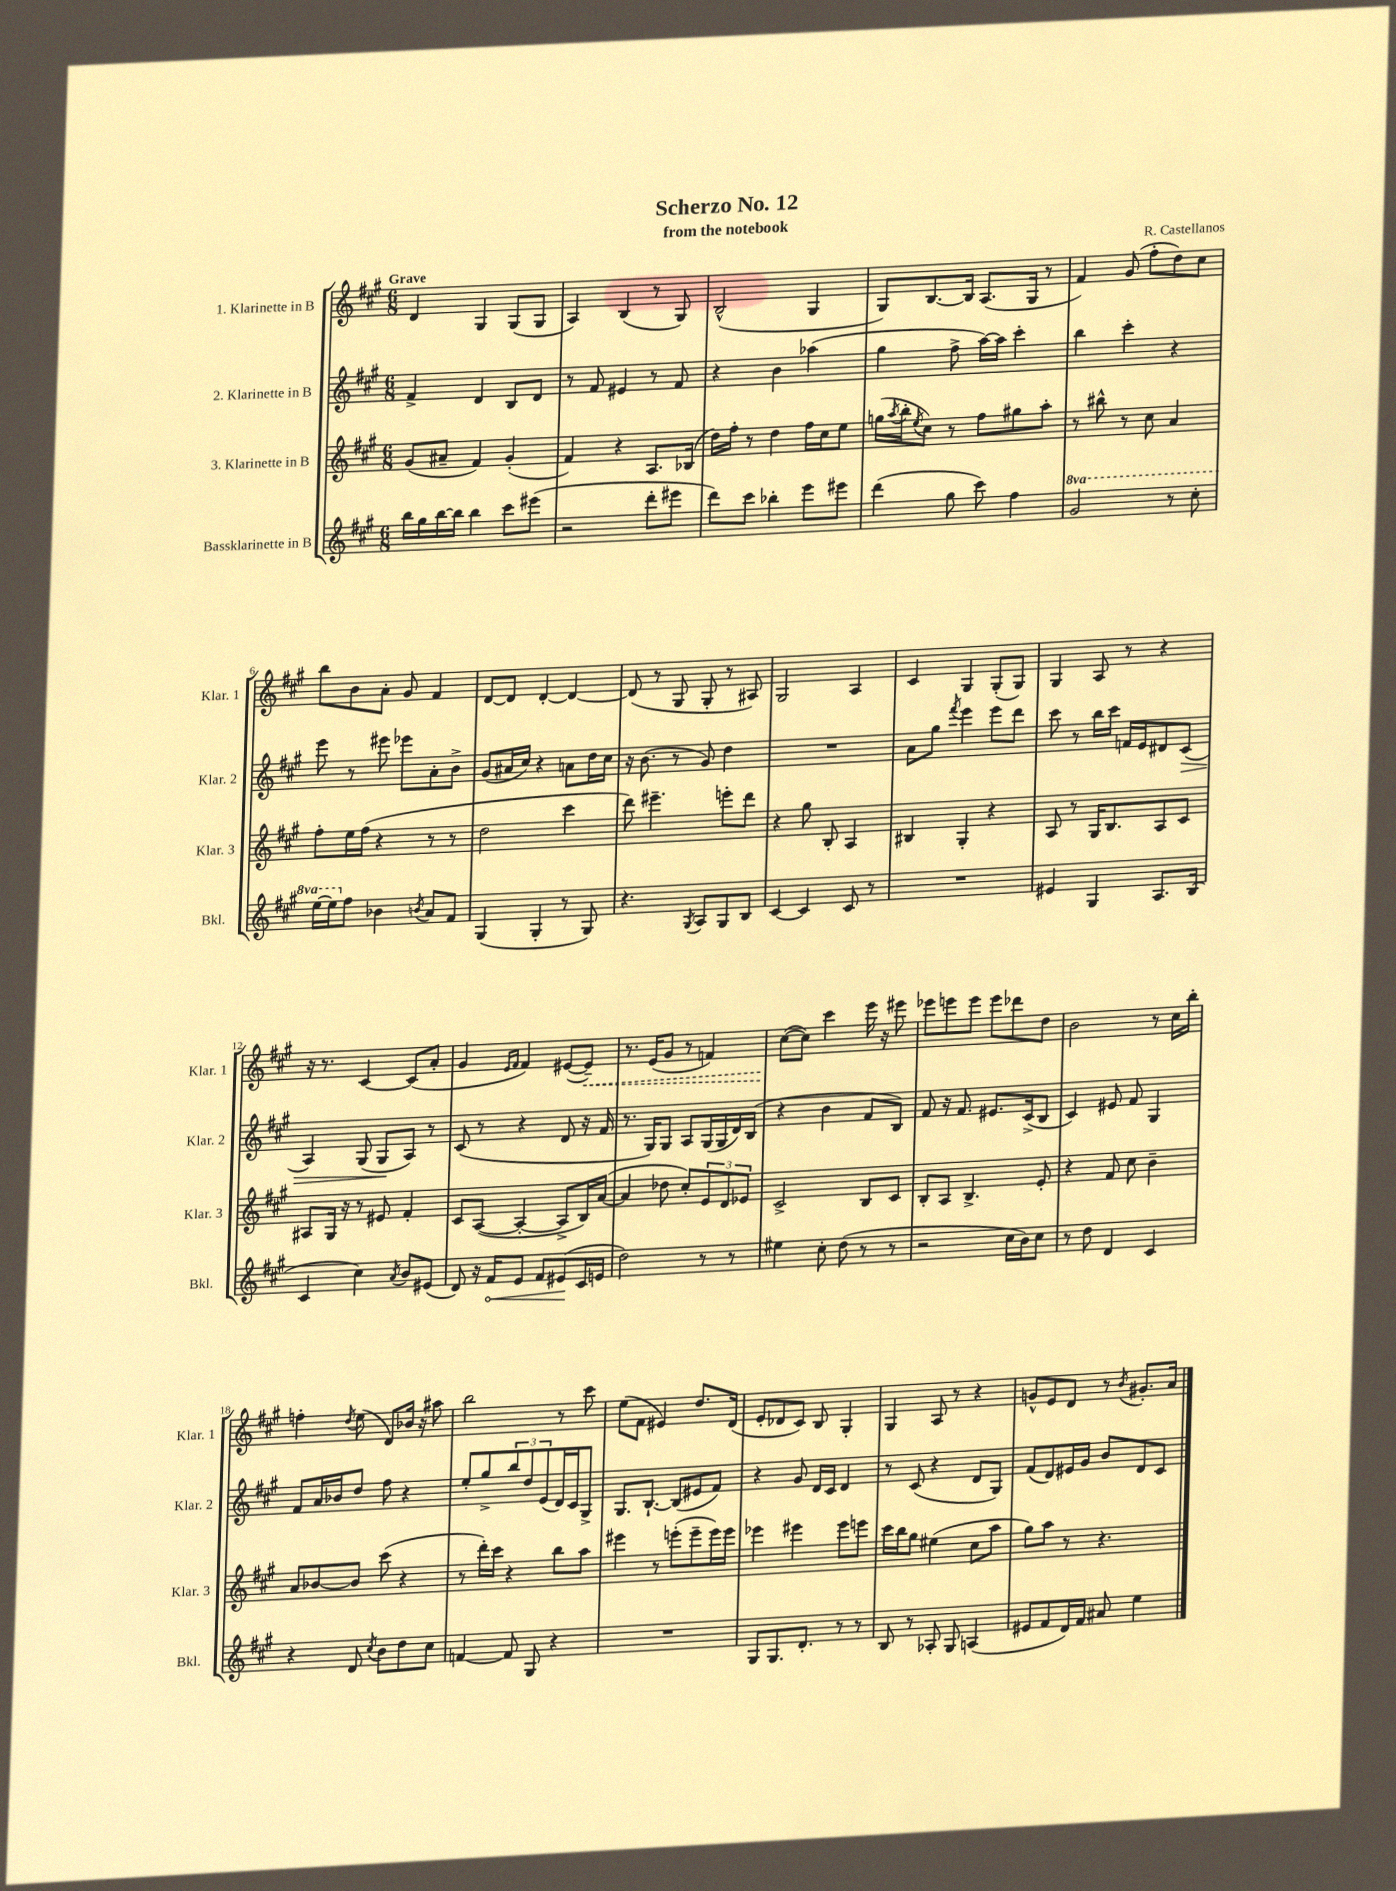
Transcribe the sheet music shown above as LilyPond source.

\header { title = "Scherzo No. 12" composer = "R. Castellanos" subtitle = "from the notebook" }
<<
\new StaffGroup <<
\new Staff = "s0" \with { instrumentName = "1. Klarinette in B" shortInstrumentName = "Klar. 1" } {
    \clef treble \key a \major \numericTimeSignature \time 6/8 \tempo "Grave"
    d'4 gis4 gis8( gis8 |
    a4) b4( r8 gis8) |
    b2-^( gis4 |
    gis8) b8.~ b16 a8.( gis16 r8 |
    fis'4) gis'8( fis''8-. d''8) cis''8 |
    b''8 b'8 a'8-. gis'8 fis'4 |
    d'8~ d'8 d'4~-. d'4~ |
    d'8( r8 gis8 gis8-. r8 ais8) |
    gis2 a4 |
    cis'4 gis4 gis8-.( gis8) |
    gis4 a8 r8 r4 |
    r16 r8. cis'4~ cis'8( a'8-. |
    gis'4 \grace { e'16 fis'16 } fis'4) eis'8~( \once \override Hairpin.style = #'dashed-line eis'8--\<) |
    r8. e'16( gis'8 r8 f'4) |
    cis''8~\!( cis''8) cis'''4 e'''16 r16 eis'''8 |
    ees'''8 e'''8 e'''8 e'''8 des'''8 d''8 |
    b'2 r8 cis''16 b''16-. |
    f''4-. \acciaccatura { d''8 } e''8( d'8) bes'16 r16 ais''8 |
    b''2 r8 cis'''8 |
    e''8( fis'8 eis'4) d''8. d'16( |
    e'8-. des'8 cis'8) b8 gis4-. |
    gis4 a8 r8 r4 |
    g'8-^ e'8 d'8 r8 \acciaccatura { b'8 } gis'8.-. a'16 \bar "|." |
}
\new Staff = "s1" \with { instrumentName = "2. Klarinette in B" shortInstrumentName = "Klar. 2" } {
    \clef treble \key a \major \numericTimeSignature \time 6/8
    fis'4-> d'4 b8 d'8 |
    r8 fis'8 eis'4 r8 fis'8 |
    r4 b'4 aes''4( |
    gis''4 fis''8-> a''16~) a''16 cis'''4-. |
    b''4 cis'''4-. r4 |
    e'''8 r8 eis'''8 ees'''8 a'8-. b'8-> |
    gis'8( ais'16 cis''16) r4 a'8 d''16 cis''16 |
    r16 b'8.( r8 gis'8) d''4 |
    R2. |
    a'8 gis''8 \acciaccatura { fis'''8 } e'''4 e'''8 d'''8 |
    cis'''8 r8 b''16 cis'''16 f'16 e'16 dis'8 cis'8\>( |
    a4) gis8( gis8\! a8) r8 |
    cis'8( r8 r4 d'8 r16 fis'16 |
    r8. gis16) gis8 a8 gis16( gis16 d'16) b16( |
    r4 b'4 fis'8 b8) |
    fis'8 r16 fis'8. eis'8. cis'16->( b8 |
    cis'4) eis'8 fis'8 gis4 |
    fis'8 a'16 bes'16 d''8 fis''8 r4 |
    e''8-. gis''8-> \tuplet 3/2 { b''8 d''8 e'8( } d'16) cis'16 gis8-> |
    gis8. b8.~-! b8( eis'8 fis'8) |
    r4 gis'8 d'16 cis'16 d'4 |
    r8 cis'8( r4 d'8 gis8) |
    fis'8( d'8) eis'16 gis'16 b'8 d'8 cis'8 \bar "|." |
}
\new Staff = "s2" \with { instrumentName = "3. Klarinette in B" shortInstrumentName = "Klar. 3" } {
    \clef treble \key a \major \numericTimeSignature \time 6/8
    gis'8( ais'8-- fis'4) gis'4-.( |
    fis'4) r4 a8. bes16( |
    d''16) fis''16-. r8 d''4 fis''16 cis''16 e''8 |
    g''16( \acciaccatura { a''8 } b''16-. \acciaccatura { e''8 } cis''8) r8 fis''8 gis''8 a''8-. |
    r8 bis''8-^ r8 cis''8 a'4 |
    fis''8-. e''16 fis''16( r4 r8 r8 |
    d''2 cis'''4 |
    d'''8) eis'''4.-- e'''8-. d'''8 |
    r4 gis''8 b8-. a4 |
    bis4 gis4-. r4 |
    a8 r8 gis16 b8. a8 cis'8 |
    ais8 gis16 r16 r8 eis'8 fis'4-. |
    cis'8 a8~( a4~-. a8-> b16) a'16~( |
    a'4 des''8 cis''8-.) \tuplet 3/2 { e'8 d'8 ees'8 } |
    cis'2-> b8 cis'8 |
    b8-. a8 b4.-> e'8-. |
    r4 fis'8 cis''8 b'4-- |
    a'8 bes'8~ bes'8 cis'''8( r4 |
    r8 d'''16-.) cis'''16 r4 b''8 a''8 |
    eis'''4 r8 e'''8-.( e'''8-- e'''16) e'''16 |
    ees'''4 eis'''4 eis'''8 e'''8 |
    cis'''16 b''16 gis''8 eis''4( cis''8 a''8 |
    gis''8) a''8 r8 r4. \bar "|." |
}
\new Staff = "s3" \with { instrumentName = "Bassklarinette in B" shortInstrumentName = "Bkl." } {
    \clef treble \key a \major \numericTimeSignature \time 6/8 \set Staff.ottavationMarkups = #ottavation-simple-ordinals
    b''16 gis''16 b''16~ b''16 b''4 cis'''8 eis'''8( |
    r2 d'''8-. eis'''8 |
    d'''8) cis'''8 bes''4-. e'''8 eis'''8 |
    d'''4( gis''8 cis'''8) fis''4 |
    \ottava #1 gis''2 r8 cis'''8-. |
    e'''16~ e'''16 \ottava #0 fis''8 bes'4 \acciaccatura { b'8 } a'8 fis'8 |
    gis4( gis4-. r8 gis8) |
    r4. \acciaccatura { gis8 } a8 gis8 b8 |
    cis'4~ cis'4 cis'8 r8 |
    R2. |
    eis'4 gis4 a8. b16( |
    cis'4 cis''4) \acciaccatura { a'8 } b'8 eis'8( |
    d'8) r16 \once \override Hairpin.circled-tip = ##t fis'16\< e'8 fis'8 eis'8\!( cis'16 e'16 |
    d''2) r8 r8 |
    eis''4 cis''8-. d''8( r8 r8 |
    r2 cis''16 b'16) cis''8 |
    r8 d''8 d'4 cis'4 |
    r4 d'8 \acciaccatura { cis''8 } b'8 d''8 cis''8 |
    f'4~ f'8 gis8 r4 |
    R2. |
    gis8 gis8. d'8.-. r8 r8 |
    b8 r8 aes8-. gis8 a4( |
    eis'8 fis'8 d'16) fis'16 ais'8 e''4 \bar "|." |
}
>>
>>
